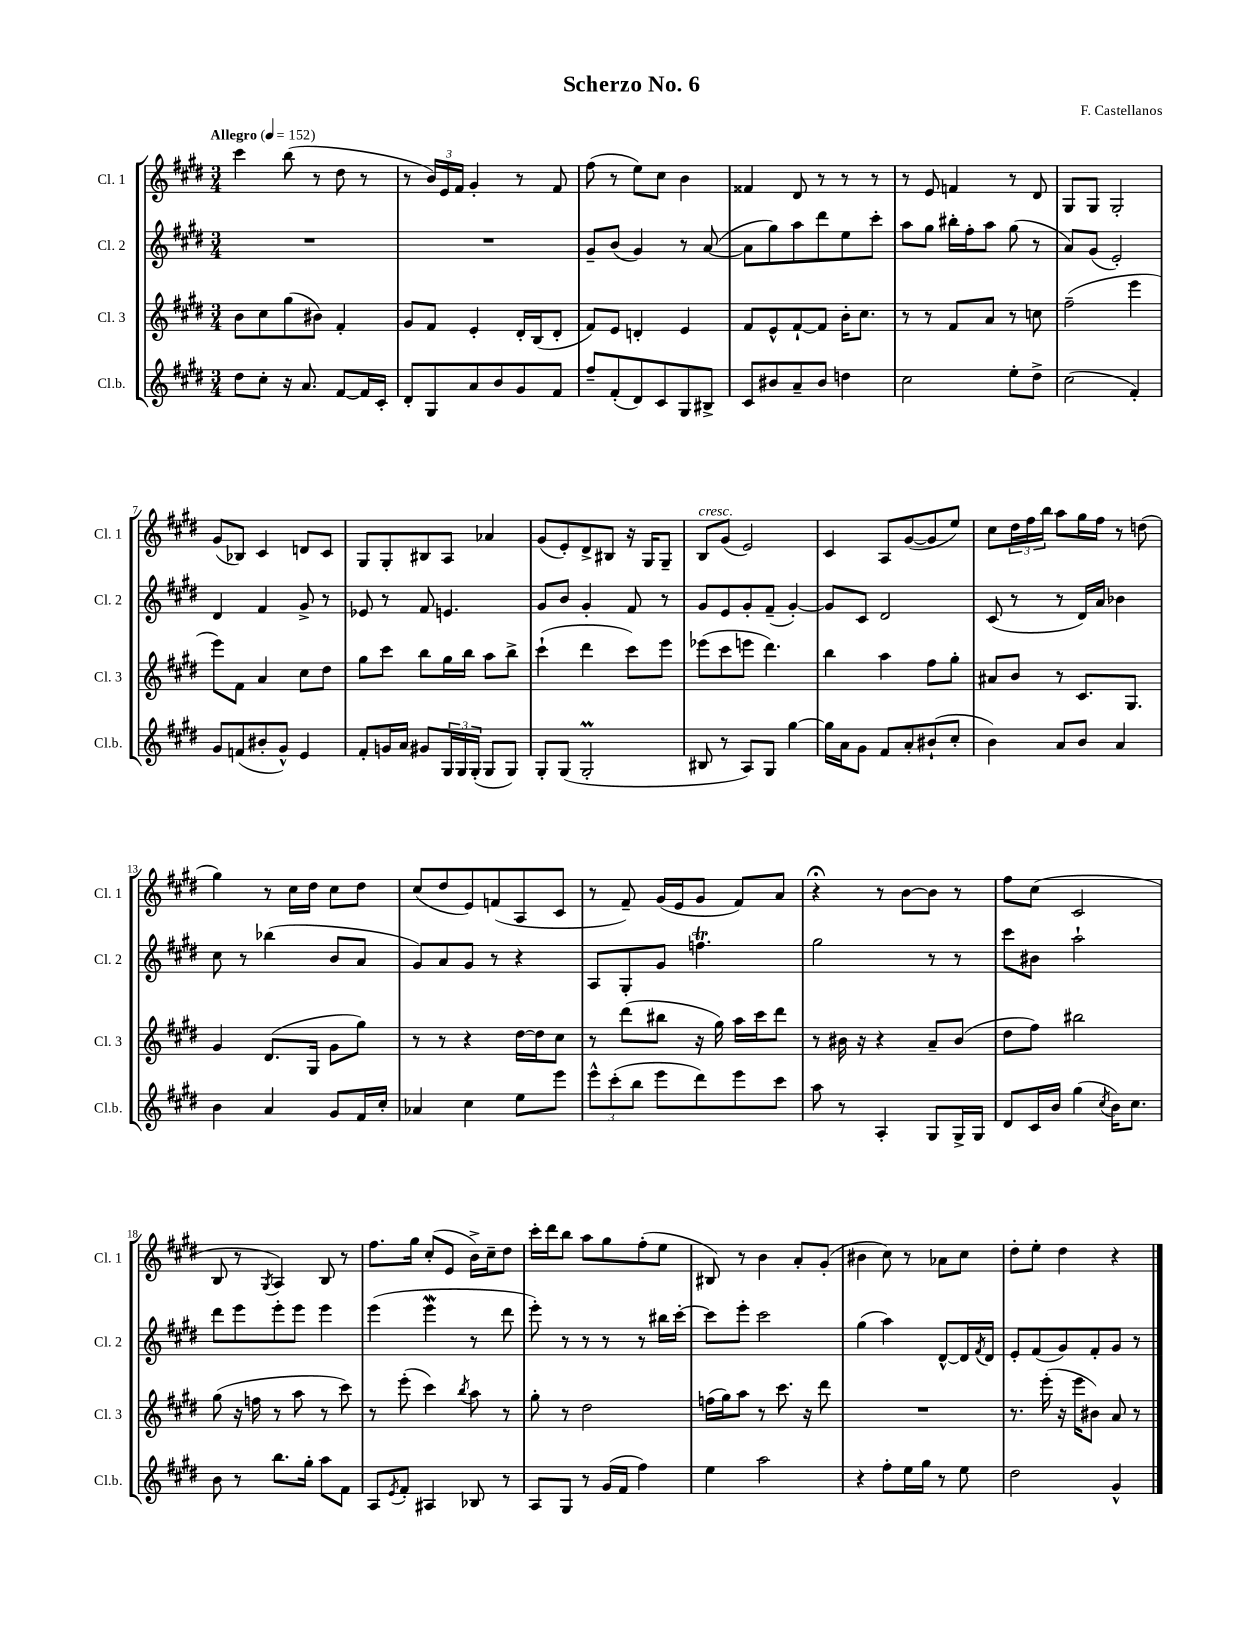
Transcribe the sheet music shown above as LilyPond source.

\header { title = "Scherzo No. 6" composer = "F. Castellanos" }
<<
\new StaffGroup <<
\new Staff = "s0" \with { instrumentName = "Cl. 1" shortInstrumentName = "Cl. 1" } {
    \clef treble \key e \major \numericTimeSignature \time 3/4 \tempo "Allegro" 4 = 152
    cis'''4 b''8( r8 dis''8 r8 |
    r8 \tuplet 3/2 { b'16) e'16 fis'16 } gis'4-. r8 fis'8 |
    fis''8( r8 e''8) cis''8 b'4 |
    fisis'4 dis'8 r8 r8 r8 |
    r8 e'8 f'4 r8 dis'8 |
    gis8 gis8 gis2-. |
    gis'8( bes8) cis'4 d'8 cis'8 |
    gis8 gis8-. bis8 a8 aes'4 |
    gis'8( e'8-.) dis'8-> bis8 r16 gis16 gis8-- |
    b8^\markup { \italic "cresc." } gis'8( e'2) |
    cis'4 a8 gis'8~( gis'8 e''8) |
    cis''8 \tuplet 3/2 { dis''16 fis''16 b''16 } a''8 gis''16 fis''16 r8 d''8( |
    gis''4) r8 cis''16 dis''16 cis''8 dis''8 |
    cis''8( dis''8 e'8) f'8( a8 cis'8 |
    r8 fis'8--) gis'16( e'16 gis'8 fis'8) a'8 |
    r4\fermata r8 b'8~ b'8 r8 |
    fis''8 cis''8( cis'2 |
    b8 r8 \acciaccatura { gis8 } a4) b8 r8 |
    fis''8. gis''16 cis''8-.( e'8 b'16->) cis''16-- dis''8 |
    cis'''16-. dis'''16 b''8 a''8 gis''8 fis''8-.( e''8 |
    bis8) r8 b'4 a'8-. gis'8-.( |
    bis'4 cis''8) r8 aes'8 cis''8 |
    dis''8-. e''8-. dis''4 r4 \bar "|." |
}
\new Staff = "s1" \with { instrumentName = "Cl. 2" shortInstrumentName = "Cl. 2" } {
    \clef treble \key e \major \numericTimeSignature \time 3/4
    R2. |
    R2. |
    gis'8-- b'8( gis'4) r8 a'8~( |
    a'8 gis''8) a''8 dis'''8 e''8 cis'''8-. |
    a''8 gis''8 bis''16-. fis''16-. a''8 gis''8( r8 |
    a'8) gis'8( e'2-.) |
    dis'4 fis'4 gis'8-> r8 |
    ees'8 r8 fis'8 e'4. |
    gis'8 b'8 gis'4-. fis'8 r8 |
    gis'8 e'8 gis'8-. fis'8--( gis'4~-.) |
    gis'8 cis'8 dis'2 |
    cis'8( r8 r8 dis'16) a'16 bes'4 |
    cis''8 r8 bes''4( b'8 a'8 |
    gis'8) a'8 gis'8 r8 r4 |
    a8 gis8-. gis'8 f''4.\trill |
    gis''2 r8 r8 |
    cis'''8 bis'8 a''2-! |
    dis'''8 e'''8 e'''8-. e'''8 e'''4 |
    e'''4( e'''4\mordent r8 dis'''8 |
    e'''8-.) r8 r8 r8 r8 bis''16 cis'''16~-. |
    cis'''8 e'''8-. cis'''2 |
    gis''4( a''4) dis'8~-^ dis'16 \acciaccatura { fis'8 } dis'16 |
    e'8-. fis'8( gis'8) fis'8-. gis'8 r8 \bar "|." |
}
\new Staff = "s2" \with { instrumentName = "Cl. 3" shortInstrumentName = "Cl. 3" } {
    \clef treble \key e \major \numericTimeSignature \time 3/4
    b'8 cis''8 gis''8( bis'8) fis'4-. |
    gis'8 fis'8 e'4-. dis'16-. b16( dis'8-. |
    fis'8) e'8 d'4-. e'4 |
    fis'8 e'8-^ fis'8~-! fis'8 b'16-. cis''8. |
    r8 r8 fis'8 a'8 r8 c''8 |
    fis''2--( e'''4 |
    e'''8) fis'8 a'4 cis''8 dis''8 |
    gis''8 cis'''8 b''8 gis''16 b''16 a''8 b''8-> |
    cis'''4-!( dis'''4 cis'''8) e'''8 |
    ees'''8( cis'''8 e'''8 dis'''4.) |
    b''4 a''4 fis''8 gis''8-. |
    ais'8 b'8 r8 cis'8. gis8. |
    gis'4 dis'8.( gis16 gis'8 gis''8) |
    r8 r8 r4 dis''16~ dis''16 cis''8 |
    r8 dis'''8( bis''8 r16 gis''16) a''16 cis'''16 dis'''8 |
    r8 bis'16 r16 r4 a'8-- bis'8( |
    dis''8 fis''8) bis''2 |
    gis''8( r16 f''16 r8 a''8 r8 cis'''8) |
    r8 e'''8-.( cis'''4) \acciaccatura { b''8 } a''8 r8 |
    gis''8-. r8 dis''2 |
    f''16( gis''16) a''8 r8 cis'''8. r16 dis'''8 |
    R2. |
    r8. e'''16-.( r16 e'''16 bis'8) a'8 r8 \bar "|." |
}
\new Staff = "s3" \with { instrumentName = "Cl.b." shortInstrumentName = "Cl.b." } {
    \clef treble \key e \major \numericTimeSignature \time 3/4
    dis''8 cis''8-. r16 a'8. fis'8~ fis'16 cis'16-. |
    dis'8-. gis8 a'8 b'8 gis'8 fis'8 |
    fis''8-- fis'8-.( dis'8) cis'8 gis8 bis8-> |
    cis'8 bis'8 a'8-- bis'8 d''4 |
    cis''2 e''8-. dis''8-> |
    cis''2( fis'4-.) |
    gis'8 f'8( bis'8-. gis'8-^) e'4 |
    fis'8-. g'16 a'16 gis'8 \tuplet 3/2 { gis16 gis16 gis16-.( } gis8 gis8) |
    gis8-. gis8( gis2-.\prall |
    bis8 r8 a8) gis8 gis''4~ |
    gis''16 a'16 gis'8 fis'8 a'8-. bis'8-!( cis''8-. |
    b'4) a'8 b'8 a'4 |
    b'4 a'4 gis'8 fis'16 cis''16-. |
    aes'4 cis''4 e''8 e'''8 |
    \tuplet 3/2 { e'''8-^ cis'''8-.( b''8 } e'''8 dis'''8) e'''8 cis'''8 |
    a''8 r8 a4-. gis8 gis16-> gis16 |
    dis'8 cis'16 b'16 gis''4( \acciaccatura { cis''8 } b'16) cis''8. |
    b'8 r8 b''8. gis''16-. a''8 fis'8 |
    a8 \acciaccatura { e'8 } fis'8-. ais4 bes8 r8 |
    a8 gis8 r8 gis'16( fis'16 fis''4) |
    e''4 a''2 |
    r4 fis''8-. e''16 gis''16 r8 e''8 |
    dis''2 gis'4-^ \bar "|." |
}
>>
>>
